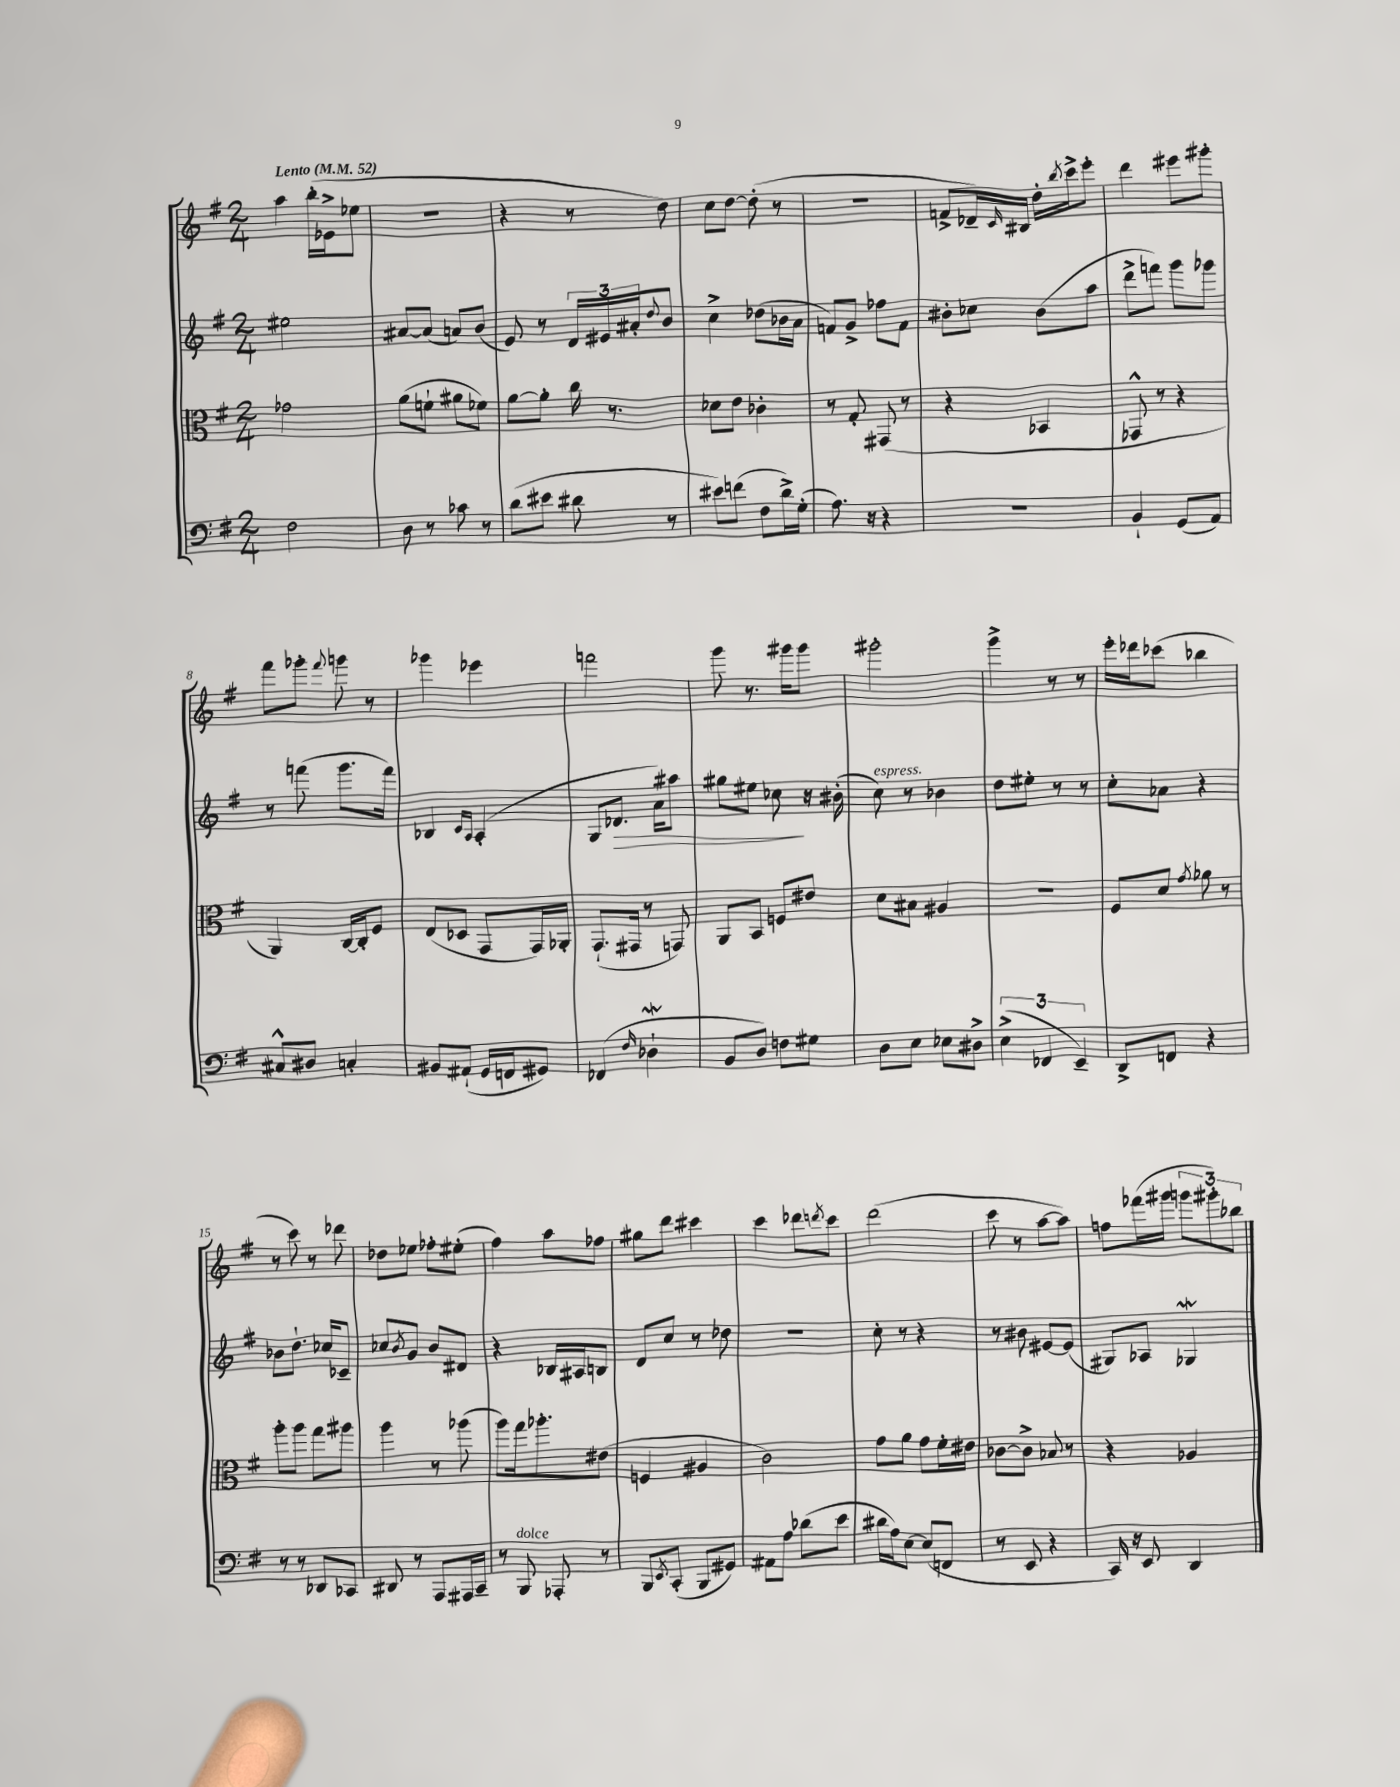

**kern	**kern	**kern	**kern
*staff4	*staff3	*staff2	*staff1
*clefF4	*clefC3	*clefG2	*clefG2
*k[f#]	*k[f#]	*k[f#]	*k[f#]
*M2/4	*M2/4	*M2/4	*M2/4
*MM52	*MM52	*MM52	*MM52
2F#	2g-	2ee#	4aa
.	.	.	(16bb'
.	.	.	16e-^
.	.	.	8ee-
=	=	=	=
8D	(8a	[8a#	2r
8r	8f`	(8a#]	.
8c-	8a#	8a)	.
8r	8f-)	(8b	.
=	=	=	=
(8d	[8a	8e)	4r
8e#	8a']	8r	.
8d#	16cc	24d	8r
.	.	24e#	.
.	8.r	.	.
.	.	24a#'	.
.	.	8qqdd	.
8r	.	8b	8dd)
=	=	=	=
8e#)	8d-	4cc^	8cc
(8f	8e	.	[8dd
8F#	4c-'	(8dd-	(8dd']
16d^)	.	16b-	8r
(16G'	.	16a	.
=	=	=	=
8.A)	8r	8f)	2r
.	8G'	8g^	.
16r	.	.	.
4r	(8GG#	8ff-	.
.	8r	8f	.
=	=	=	=
2r	4r	8b#'	8f^
.	.	8cc-	16d-~)
.	.	.	16qqc
.	.	.	16B#
.	4BB-	(8b#	16dd'
.	.	.	8qbb
.	.	.	16ccc^
.	.	8aa	8eee'
=	=	=	=
4BB`	8GG-^^	8ddd^	4ddd
.	8r	8fff)	.
(8GG	4r	8ggg	8eee#
8AA)	.	8ggg-	8ggg#'
=	=	=	=
8C#^^	4AA)	8r	8fff#
8D#	.	(8fff	8ggg-'
.	.	.	8qqfff#
4C'	[16C	8.ggg	8ggg
.	16C']	.	.
.	8F#	.	8r
.	.	16fff)	.
=	=	=	=
8BB#	(8E	4B-	4ggg-
(8AA#`	8D-	.	.
.	.	16qqc	.
.	.	16qqA	.
16GG	8GG	(4A'	4eee-
16FF	.	.	.
8GG#)	16GG)	.	.
.	16AA-'	.	.
=	=	=	=
(4FF-	(8.GG`	8G	2fff
.	.	8.d-	.
.	16GG#	.	.
16qqF#	.	.	.
4D-`	8r	.	.
.	.	16a)	.
.	8GG)	8aa#	.
=	=	=	=
8BB	8AA	8gg#	8ggg
8D)	8BB	8ee#	8.r
8F	8F	8cc-	.
.	.	.	16ggg#
8G#	8e#	16r	8ggg#
.	.	(16b#'	.
=	=	=	=
8D	8d	8cc)	2ggg#'
8E	8B#	8r	.
8E-	4A#	4b-	.
8D#^	.	.	.
=	=	=	=
(6E^	2r	8dd	4ggg^
.	.	8ee#'	.
6FF-	.	.	.
.	.	8r	8r
6EE~)	.	.	.
.	.	8r	8r
=	=	=	=
8DD^	8F#	8cc'	16eee'
.	.	.	16ddd-
8FF	8d	8a-	(8ccc-
.	8qg	.	.
4r	8a-	4r	4bb-
.	8r	.	.
=	=	=	=
8r	8aa'	8b-	8r
8r	8aa	8.dd`	8ccc)
8DD-	8gg	.	8r
.	.	16cc-	.
8CC-	8aa#	8c-~	8ddd-
=	=	=	=
8DD#	4aa	8cc-	8dd-
.	.	8qb	.
8r	.	8g	8ee-
8AAA	8r	8b	8ff-'
16AAA#	(8aa-	8d#	(8ee#'
16CC~	.	.	.
=	=	=	=
8r	8aa)	4r	4ff#)
8BBB	16gg	.	.
.	8.aa-'	.	.
8AAA-'	.	16B-	8aa
.	.	16A#	.
8r	(8e#	8B	8ff-
=	=	=	=
8BBB	4F	8d	8gg#
8qEE	.	.	.
(8CC'	.	8cc	8ddd
8BBB	4A#	8r	4ccc#
8GG#)	.	8dd-	.
=	=	=	=
8AA#	2c)	2r	4ccc
8A	.	.	.
(8d-	.	.	8ddd-
.	.	.	8qddd
8e	.	.	8ccc
=	=	=	=
16d#	8g	8cc'	(2ddd
16A)	.	.	.
[8E	8a	8r	.
(8E]	8g	4r	.
8FF	16f#'	.	.
.	16e#	.	.
=	=	=	=
8r	[8c-	8r	8ccc
8EE	8c-^]	8b#	8r
4r	8B-	[8e#	[8aa
.	8r	(8e#]	8aa])
=	=	=	=
16CC)	4r	8G#)	8ff
16r	.	.	.
8EE	.	8A-	(16fff-
.	.	.	16ggg#
4DD	4A-	4G-	12ggg
.	.	.	12ggg#')
.	.	.	12bb-
==	==	==	==
*-	*-	*-	*-
